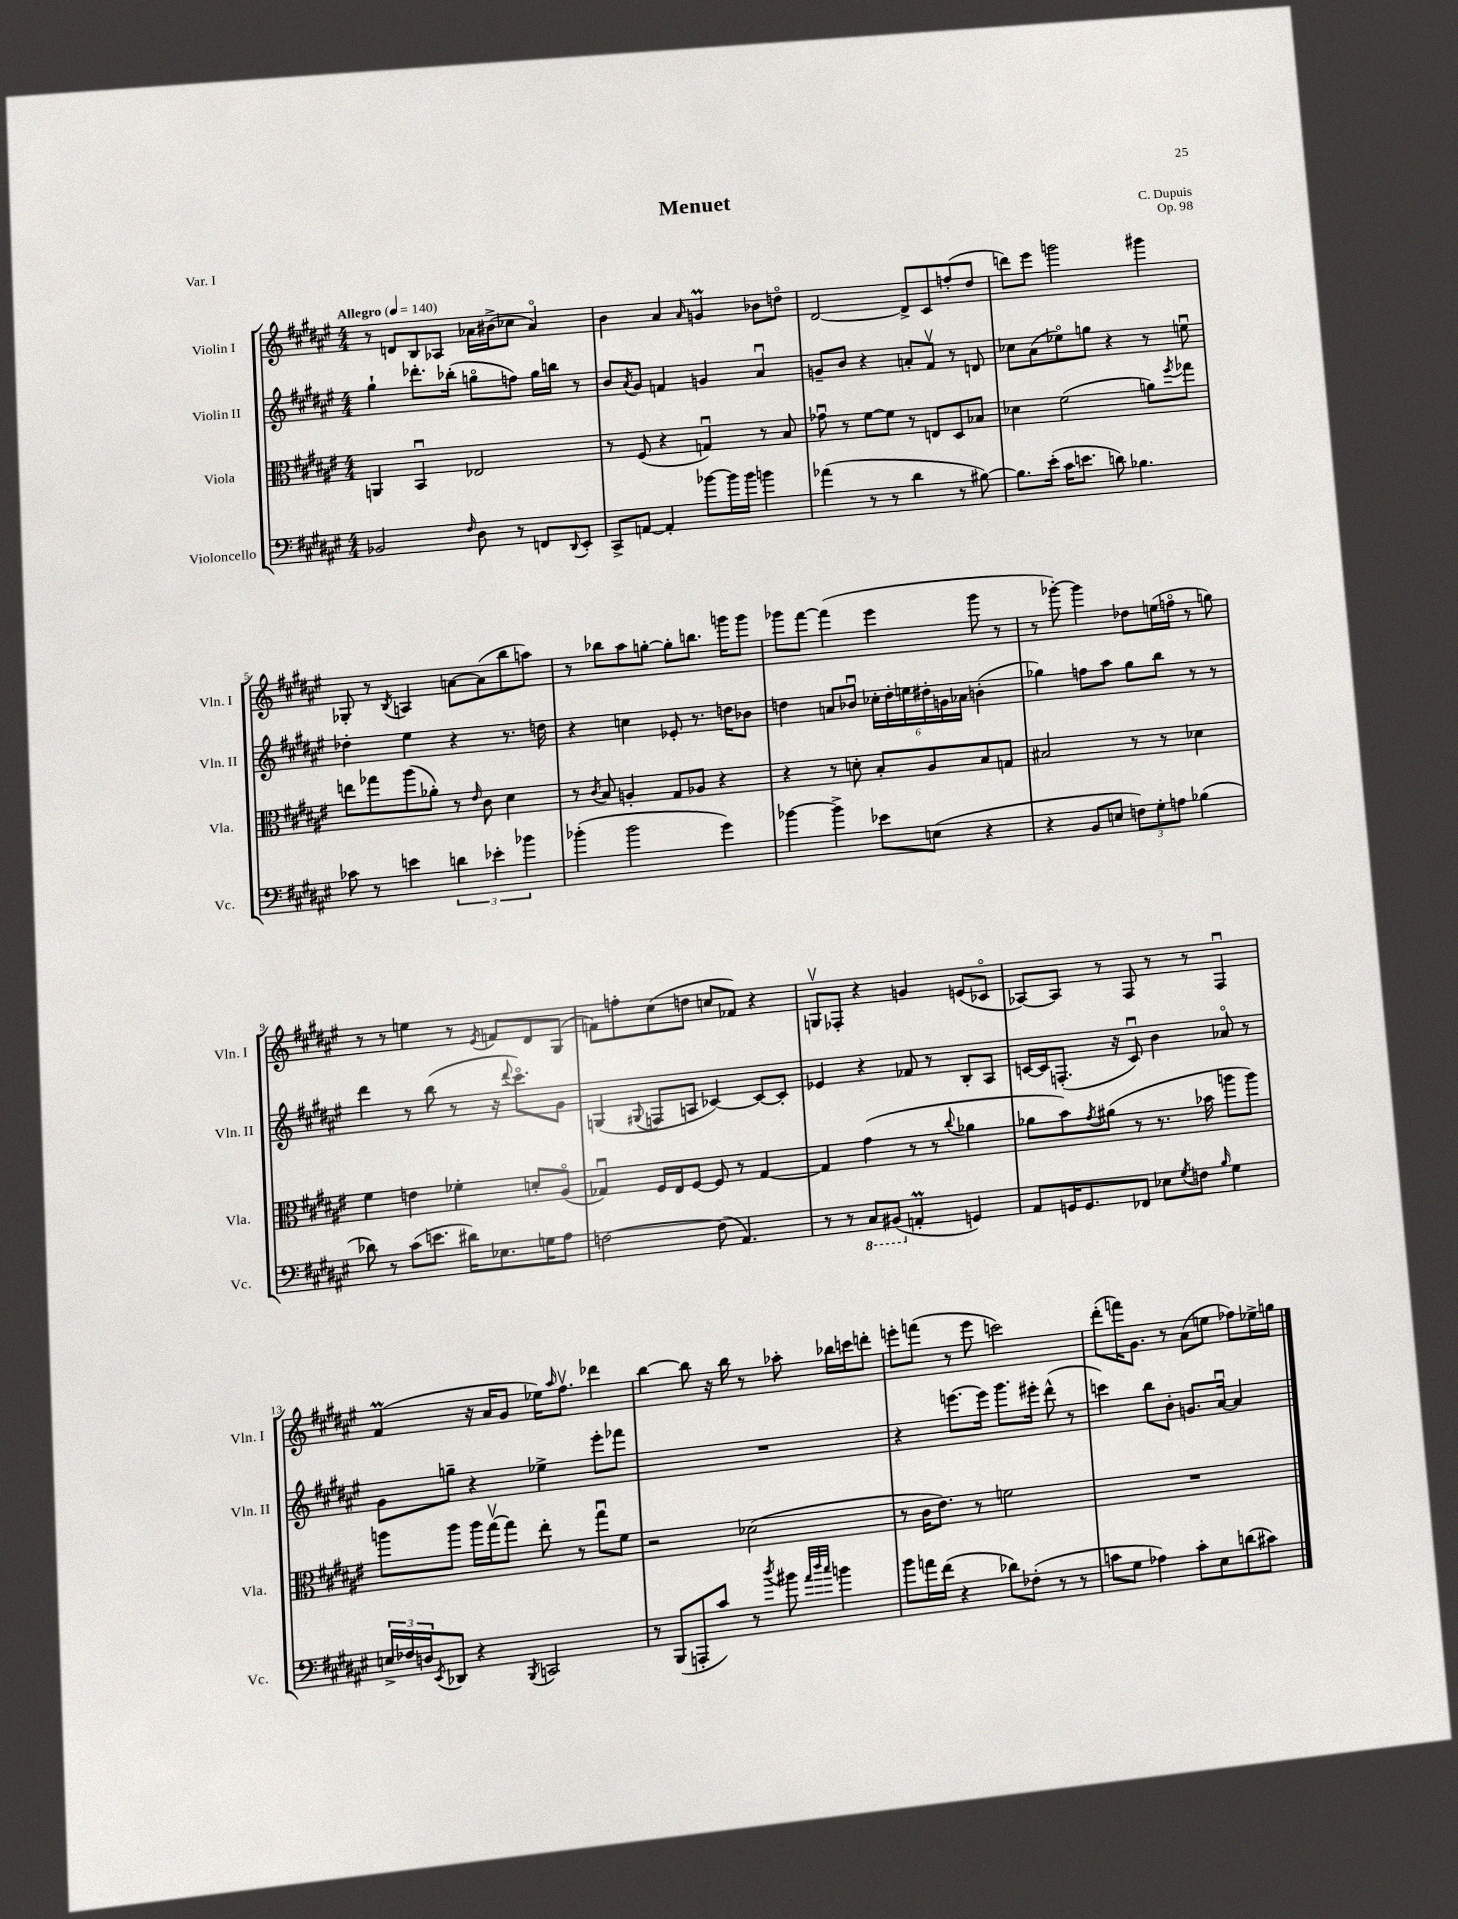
\header { title = "Menuet" composer = "C. Dupuis" opus = "Op. 98" piece = "Var. I" }
<<
\new StaffGroup <<
\new Staff = "s0" \with { instrumentName = "Violin I" shortInstrumentName = "Vln. I" } {
    \clef treble \key fis \major \numericTimeSignature \time 4/4 \tempo "Allegro" 4 = 140
    r8 d'8 b8 aes8 aes'16 bis'16->( ces''8 aes'4\flageolet) |
    b'4 ais'4 \grace { ais'16 } g'4\prall bes'8 d''8\flageolet |
    dis'2~ dis'8-> cis'8 f''8-.( dis''8 |
    d'''8) eis'''8 g'''2 gis'''4 |
    ges8-. r8 \acciaccatura { b8 } a4 a'8~ a'8( b''8 a''8) |
    r8 bes''8 ais''8 g''8~-. g''8-. b''8. g'''16 g'''8 |
    ges'''8 fis'''8~ fis'''4( eis'''4 ges'''8 r8 |
    r8 ges'''8~-.) ges'''4 des''8 e''16( f''16\flageolet r8 g''8) |
    r8 r8 e''4 r8 \acciaccatura { eis'8 } f'8 dis'8 gis8( |
    f'8) f''8-. cis''8( d''8 c''8 fes'8) r4 |
    g8\upbow fes8-. r4 g'4 e'8( ces'8\flageolet |
    aes8~) aes8 r8 fis8 r8 r8 fis4\downbow |
    fis'4\prall( r16 ais'16 gis'8 ees''16) \grace { ais''16 } fis''8.\upbow des'''4 |
    b''4~ b''8 r16 b''16 r8 aes''8-. bes''16 c'''16 d'''8-. |
    e'''8-. f'''8( r8 e'''8 c'''2) |
    dis'''8-.( f'''16) gis'8. r8 ais'8( e''8 fes''8) ees''16-> g''16 \bar "|." |
}
\new Staff = "s1" \with { instrumentName = "Violin II" shortInstrumentName = "Vln. II" } {
    \clef treble \key fis \major \numericTimeSignature \time 4/4
    gis''4-! des'''8.-. bes''16-.( g''8\flageolet f''8) g''16 b''16 r8 |
    b'8 \acciaccatura { ais'8 } gis'8 f'4 g'4 ais'4\downbow |
    g'8-- b'8 r4 a'8-. fis'8\upbow r8 d'8 |
    ces''8 ais'8( ees''8\flageolet) g''8 r4 r8 e''8\downbow |
    des''4-. eis''4 r4 r8. d''16 |
    r4 c''4 ees'8-. r8. d''16 bes'8 |
    d''4 a'8 bes'8\downbow \tuplet 6/4 { ces''16-. d''16-. e''16 dis''16-. g'16 aes'16 } b'4-.( |
    ges''4) f''8 ais''8 ges''8 b''8 r8 r8 |
    dis'''4 r8 b''8( r8 r16 \appoggiatura { dis'''8 } cis'''8.\flageolet) gis'8 |
    g4( \appoggiatura { gis8 } f8 a8 ces'4~) ces'8~ ces'8-. |
    ees'4 r4 fes'8 r8 b8-. ais8 |
    c'16~ c'16 f8.-.( r16 c'8\downbow) b'4 aes'8\flageolet r8 |
    gis'8 g''8-- r4 ees''4-> eis'''8-. fes'''8 |
    R1 |
    r4 e'''8.~ e'''16 gis'''8. eis'''16-. dis'''8-^( r8 |
    c'''4) b''8 b'8-. g'8. ais'16~\downbow ais'4 \bar "|." |
}
\new Staff = "s2" \with { instrumentName = "Viola" shortInstrumentName = "Vla." } {
    \clef alto \key fis \major \numericTimeSignature \time 4/4
    a,4 b,4\downbow ees2 |
    r8 fis8( r4 g4\downbow) r8 b8 |
    ges'8\downbow r8 fis'8~ fis'8 r8 e8 dis8 bes8 |
    des'4 fis'2( a'8) \acciaccatura { fis''8 } ges''8 |
    e''8 ges''8 ais''8( aes'8-.) r8 \grace { eis'16 } cis'8 dis'4 |
    r8 \acciaccatura { cis'8 } b8 a4-. gis8 aes8 r4 |
    r4 r8 d'8-. b8-. ais8 b8 g8 |
    bis2 r8 r8 des'4 |
    fis'4 e'4 fes'4-. d'8-. ais8\flageolet( |
    ges4\downbow) fis16 eis16 fis8~ fis8 r8 ges4~ |
    ges4 gis'4( r8 r8 \appoggiatura { cis''8 } aes'4 |
    aes'8 b'8) \acciaccatura { gis'8 } ais'8( r8 r8. bes'16 a''8 a''8) |
    a''8 a''8 a''16 gis''16~\upbow gis''8 eis''8-. r8 gis''8\downbow fis'8 |
    r2 des'2( |
    r8 cis'16 eis'8.) r8 f'2 |
    R1 \bar "|." |
}
\new Staff = "s3" \with { instrumentName = "Violoncello" shortInstrumentName = "Vc." } {
    \clef bass \key fis \major \numericTimeSignature \time 4/4
    bes,2 \grace { fis16 } dis8 r8 f,8 \appoggiatura { dis,8 } eis,8-. |
    cis,8-> a,8~ a,4-. bes'8~ bes'16 bes'16 b'4 |
    aes'4( r8 r8 dis'4 r8 bis8~) |
    bis8. eis'16-.( cis'16 e'8. d'8) bes4. |
    ces'8 r8 e'4 \tuplet 3/2 { d'4 ees'4-. bes'4 } |
    bes'4-.( bes'2 gis'4) |
    bes'4~ bes'4-> ees'8 e8( r4 |
    r4 b,8 e8 \tuplet 3/2 { f8) gis8-. a8 } bes4( |
    des'8) r8 cis'8( e'8. dis'16) ees8. g16 ais8 |
    f2~ f8( ais,4.) |
    r8 r8 \ottava #-1 cis,8 bis,,8( \ottava #0 a,4-.\prall g,4) |
    ais,8 g,16 g,8. fes,8 ees8 \acciaccatura { gis8 } f8 \grace { b16 } gis4 |
    \tuplet 3/2 { e16-> fes16 d16 } \acciaccatura { eis,8 } des,8 r4 \acciaccatura { b,,8 } c,2 |
    r8 b,,8( a,,8-. cis'8) r8 \acciaccatura { dis''8 } bis'8 \grace { ais'32 dis''32 cis''32 } b'4 |
    b'8 a'16 fis'16( r4 des'8) fes8-.( r8 r8 |
    c'8 gis8 aes4) c'8-. eis8 d'8( cis'8) \bar "|." |
}
>>
>>
